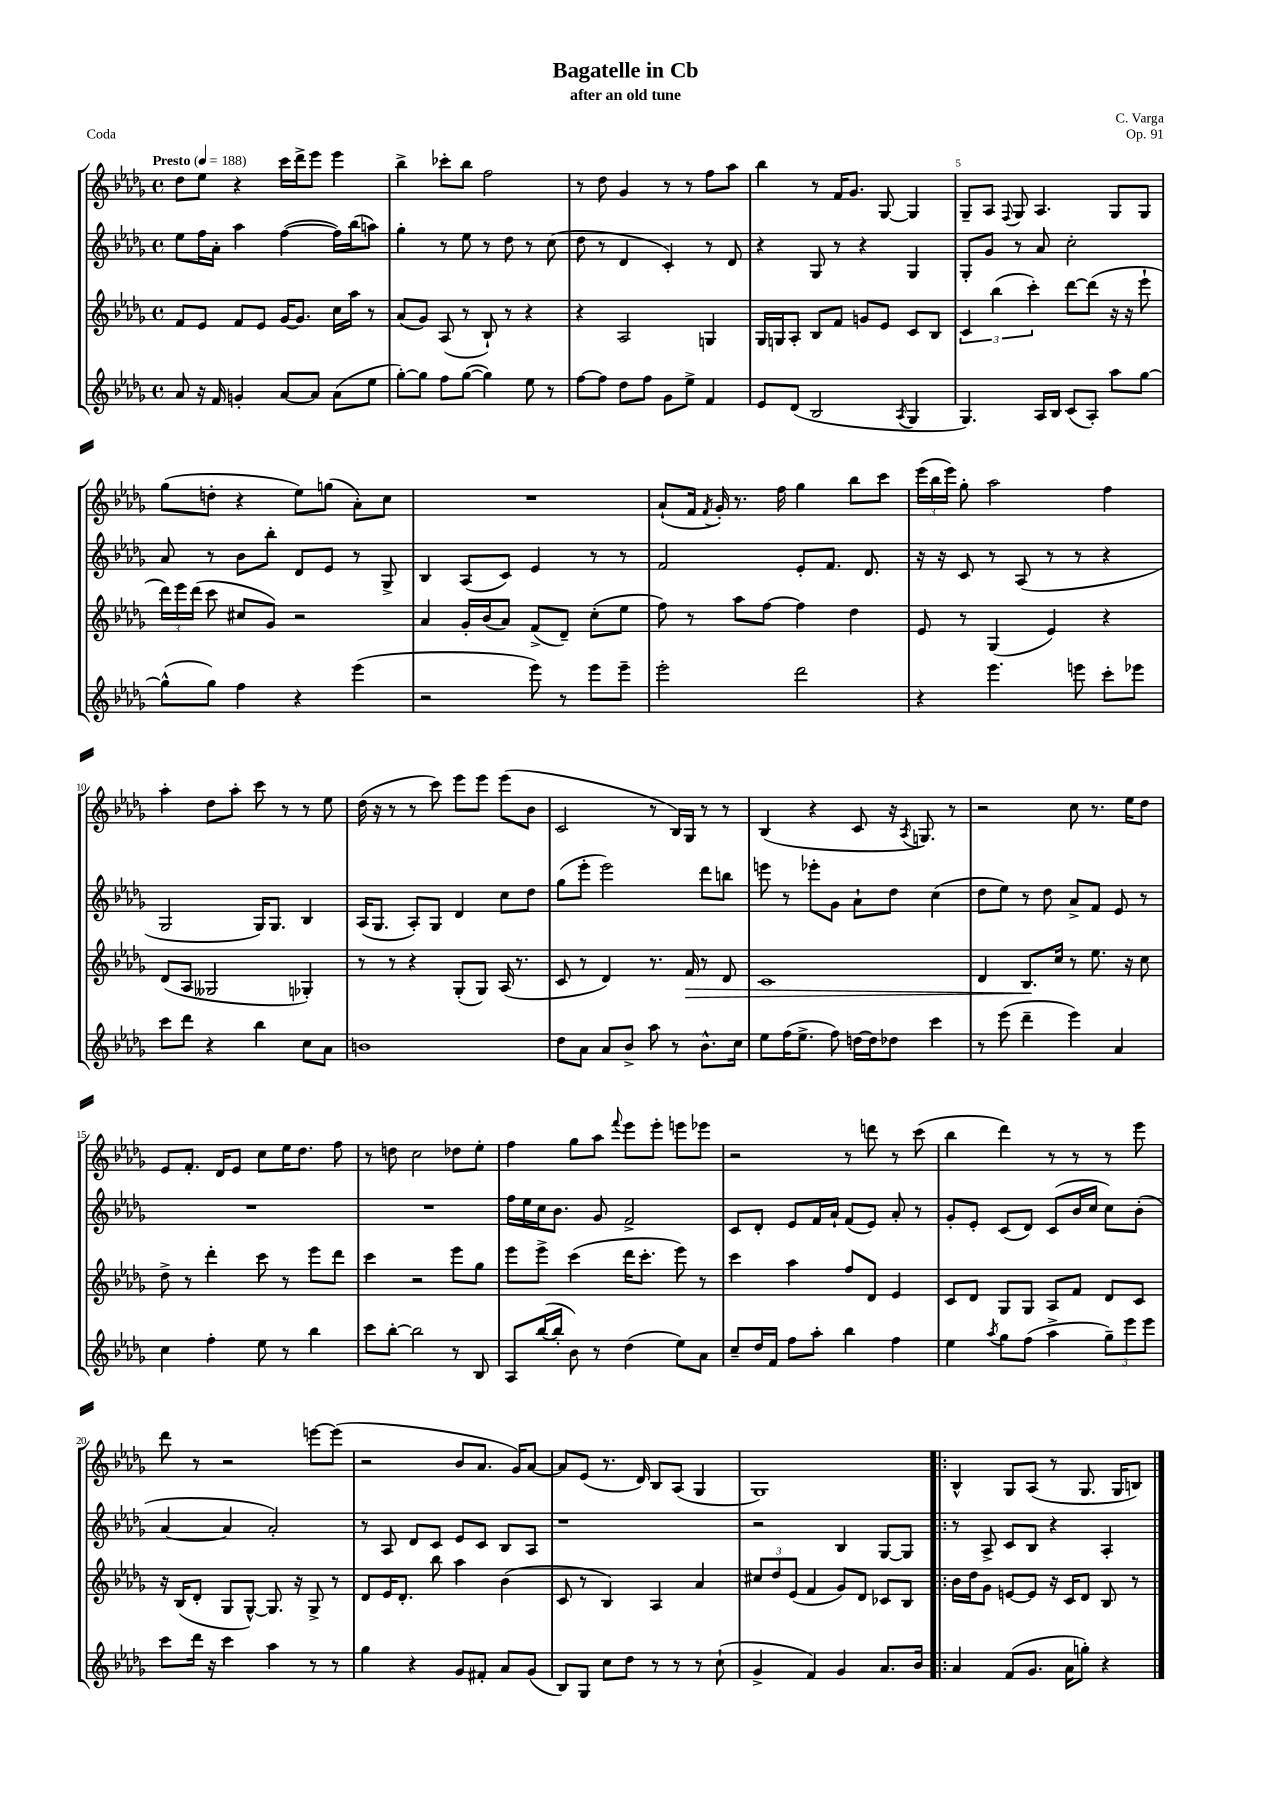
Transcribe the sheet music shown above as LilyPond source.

\header { title = "Bagatelle in Cb" composer = "C. Varga" subtitle = "after an old tune" opus = "Op. 91" piece = "Coda" }
<<
\new StaffGroup <<
\new Staff = "s0" {
    \clef treble \key des \major \defaultTimeSignature \time 4/4 \tempo "Presto" 4 = 188
    \autoBeamOff des''8[ ees''8] r4 c'''16[ des'''16-> ees'''8] ees'''4 |
    bes''4-> ces'''8[-. bes''8] f''2 |
    r8 des''8 ges'4 r8 r8 f''8[ aes''8] |
    bes''4 r8 f'16[ ges'8.] ges8~ ges4 |
    ges8[-- aes8] \appoggiatura { f8 } ges8 aes4. ges8[ ges8] |
    ges''8[( d''8]-. r4 ees''8[) g''8]( aes'8[-.) c''8] |
    R1 |
    aes'8[-!( f'16] \acciaccatura { f'8 } ges'16-.) r8. f''16 ges''4 bes''8[ c'''8] |
    \tuplet 3/2 { ees'''16[( bes''16 ees'''16]) } ges''8-. aes''2 f''4 |
    aes''4-. des''8[ aes''8]-. c'''8 r8 r8 ees''8 |
    des''16( r16 r8 r8 c'''8) ees'''8[ ees'''8] ees'''8[( bes'8] |
    c'2 r8 bes16[) ges16] r8 r8 |
    bes4( r4 c'8 r16 \acciaccatura { aes8 } g8.) r8 |
    r2 c''8 r8. ees''16[ des''8] |
    ees'8[ f'8.]-. des'16[ ees'8] c''8[ ees''16 des''8.] f''8 |
    r8 d''8 c''2 des''8[ ees''8]-. |
    f''4 ges''8[ aes''8] \appoggiatura { f'''8 } ees'''8[ ees'''8]-. e'''8[ ees'''8] |
    r2 r8 d'''8 r8 c'''8( |
    bes''4 des'''4) r8 r8 r8 ees'''8 |
    des'''8 r8 r2 e'''8[~ e'''8]( |
    r2 bes'8[ aes'8.] ges'16[) aes'8]~ |
    aes'8[ ees'8]( r8. des'16) bes8[ aes8]( ges4 |
    ges1) |
    \bar ".|:" bes4-^ ges8[ aes8]( r8 ges8. ges16[ b8]) \bar "|." |
}
\new Staff = "s1" {
    \clef treble \key des \major \defaultTimeSignature \time 4/4
    \autoBeamOff ees''8[ f''16 aes'16]-. aes''4 f''4~( f''16[) bes''16( a''8]) |
    ges''4-. r8 ees''8 r8 des''8 r8 c''8( |
    des''8 r8 des'4 c'4-.) r8 des'8 |
    r4 ges8 r8 r4 ges4 |
    ges8[-. ges'8] r8 aes'8 c''2-. |
    aes'8 r8 bes'8[ bes''8]-. des'8[ ees'8] r8 ges8-> |
    bes4 aes8[( c'8]) ees'4 r8 r8 |
    f'2 ees'8[-. f'8.] des'8. |
    r16 r16 c'8 r8 aes8( r8 r8 r4 |
    ges2 ges16[) ges8.] bes4 |
    aes16[( ges8.] aes8[-.) ges8] des'4 c''8[ des''8] |
    ges''8[( ees'''8]-. ees'''2) des'''8[ b''8] |
    e'''8 r8 ees'''8[-. ges'8] aes'8[-! des''8] c''4( |
    des''8[ ees''8]) r8 des''8 aes'8[-> f'8] ees'8 r8 |
    R1 |
    R1 |
    f''16[ ees''16 c''16 bes'8.] ges'8 f'2-> |
    c'8[ des'8]-. ees'8[ f'16 aes'16]-! f'8[( ees'8]) aes'8-. r8 |
    ges'8[-. ees'8]-. c'8[( des'8]) c'8[( bes'16 c''16] c''8[) bes'8]-.( |
    aes'4~ aes'4 aes'2-.) |
    r8 aes8 des'8[ c'8] ees'8[ c'8] bes8[ aes8] |
    r1 |
    r2 bes4 ges8[~ ges8] |
    \bar ".|:" r8 aes8-> c'8[ bes8] r4 aes4-. \bar "|." |
}
\new Staff = "s2" {
    \clef treble \key des \major \defaultTimeSignature \time 4/4
    \autoBeamOff f'8[ ees'8] f'8[ ees'8] ges'16[~ ges'8.] c''16[ aes''16] r8 |
    aes'8[( ges'8]) aes8( r8 bes8-!) r8 r4 |
    r4 aes2 g4 |
    ges16[ g16 aes8]-. bes8[ f'8] g'8[ ees'8] c'8[ bes8] |
    \tuplet 3/2 { c'4 bes''4( c'''4-.) } des'''8[~ des'''8]( r16 r16 ees'''8-! |
    \tuplet 3/2 { des'''16[) ees'''16 des'''16]( } c'''8 cis''8[ ges'8]) r2 |
    aes'4 ges'16[-. bes'16( aes'8]) f'8[->( des'8]--) c''8[-.( ees''8] |
    f''8) r8 aes''8[ f''8]~ f''4 des''4 |
    ees'8 r8 ges4( ees'4) r4 |
    des'8[( aes8] geses2 ges4-.) |
    r8 r8 r4 ges8[-.( ges8]) aes16( r8. |
    c'8 r8 des'4) r8. f'16\> r8 des'8 |
    c'1 |
    des'4 bes8.[\! c''16] r8 ees''8. r16 c''8 |
    des''8-> r8 des'''4-. c'''8 r8 ees'''8[ des'''8] |
    c'''4 r2 ees'''8[ ges''8] |
    ees'''8[ ees'''8]-> c'''4( des'''16[ c'''8.]-. ees'''8) r8 |
    c'''4 aes''4 f''8[ des'8] ees'4 |
    c'8[ des'8] ges8[ ges8] aes8[ f'8] des'8[ c'8] |
    r16 bes16[( des'8]-. ges8[ ges8]~-^) ges8. r16 ges8-> r8 |
    des'8[ ees'16 des'8.]-. bes''8 aes''4 bes'4( |
    c'8 r8 bes4) aes4 aes'4 |
    \tuplet 3/2 { cis''8[ des''8 ees'8]( } f'4 ges'8[) des'8] ces'8[ bes8] |
    \bar ".|:" bes'16[ des''16 ges'8] e'8[~ e'8] r16 c'16[ des'8] bes8 r8 \bar "|." |
}
\new Staff = "s3" {
    \clef treble \key des \major \defaultTimeSignature \time 4/4
    \autoBeamOff aes'8 r16 f'16 g'4-. aes'8[~ aes'8] aes'8[( ees''8] |
    ges''8[~-.) ges''8] f''8[ ges''8]~( ges''4) ees''8 r8 |
    f''8[~ f''8] des''8[ f''8] ges'8[ ees''8]-> f'4 |
    ees'8[ des'8]( bes2 \acciaccatura { aes8 } ges4 |
    ges4.) aes16[ bes16] c'8[( aes8]-.) aes''8[ ges''8]~ |
    ges''8[-^( ges''8]) f''4 r4 ees'''4( |
    r2 ees'''8) r8 ees'''8[ ees'''8]-- |
    ees'''2-. des'''2 |
    r4 ees'''4. e'''8 c'''8[-. ees'''8] |
    c'''8[ des'''8] r4 bes''4 c''8[ aes'8] |
    b'1 |
    des''8[ aes'8] aes'8[ bes'8]-> aes''8 r8 bes'8.[-^ c''16] |
    ees''8[ f''16( ees''8.]-> f''8) d''16[~ d''16 des''8] c'''4 |
    r8 ees'''8( des'''4-- ees'''4) aes'4 |
    c''4 f''4-. ees''8 r8 bes''4 |
    c'''8[ bes''8]~-. bes''2 r8 bes8 |
    aes8[ bes''16~( bes''16]-. bes'8) r8 des''4( ees''8[) aes'8] |
    c''8[-- des''16 f'16] f''8[ aes''8]-. bes''4 f''4 |
    ees''4 \acciaccatura { aes''8 } ges''8[ f''8]( aes''4-> \tuplet 3/2 { ges''8[--) ees'''8 ees'''8] } |
    c'''8[ des'''16] r16 c'''4 aes''4 r8 r8 |
    ges''4 r4 ges'8[ fis'8]-. aes'8[ ges'8]( |
    bes8[) ges8] c''8[ des''8] r8 r8 r8 c''8-!( |
    ges'4-> f'4) ges'4 aes'8.[ bes'16] |
    \bar ".|:" aes'4 f'8[( ges'8.] aes'16[ g''8]-.) r4 \bar "|." |
}
>>
>>
\layout { \context { \Score \override BarNumber.break-visibility = ##(#f #t #t) barNumberVisibility = #(every-nth-bar-number-visible 5) } }
